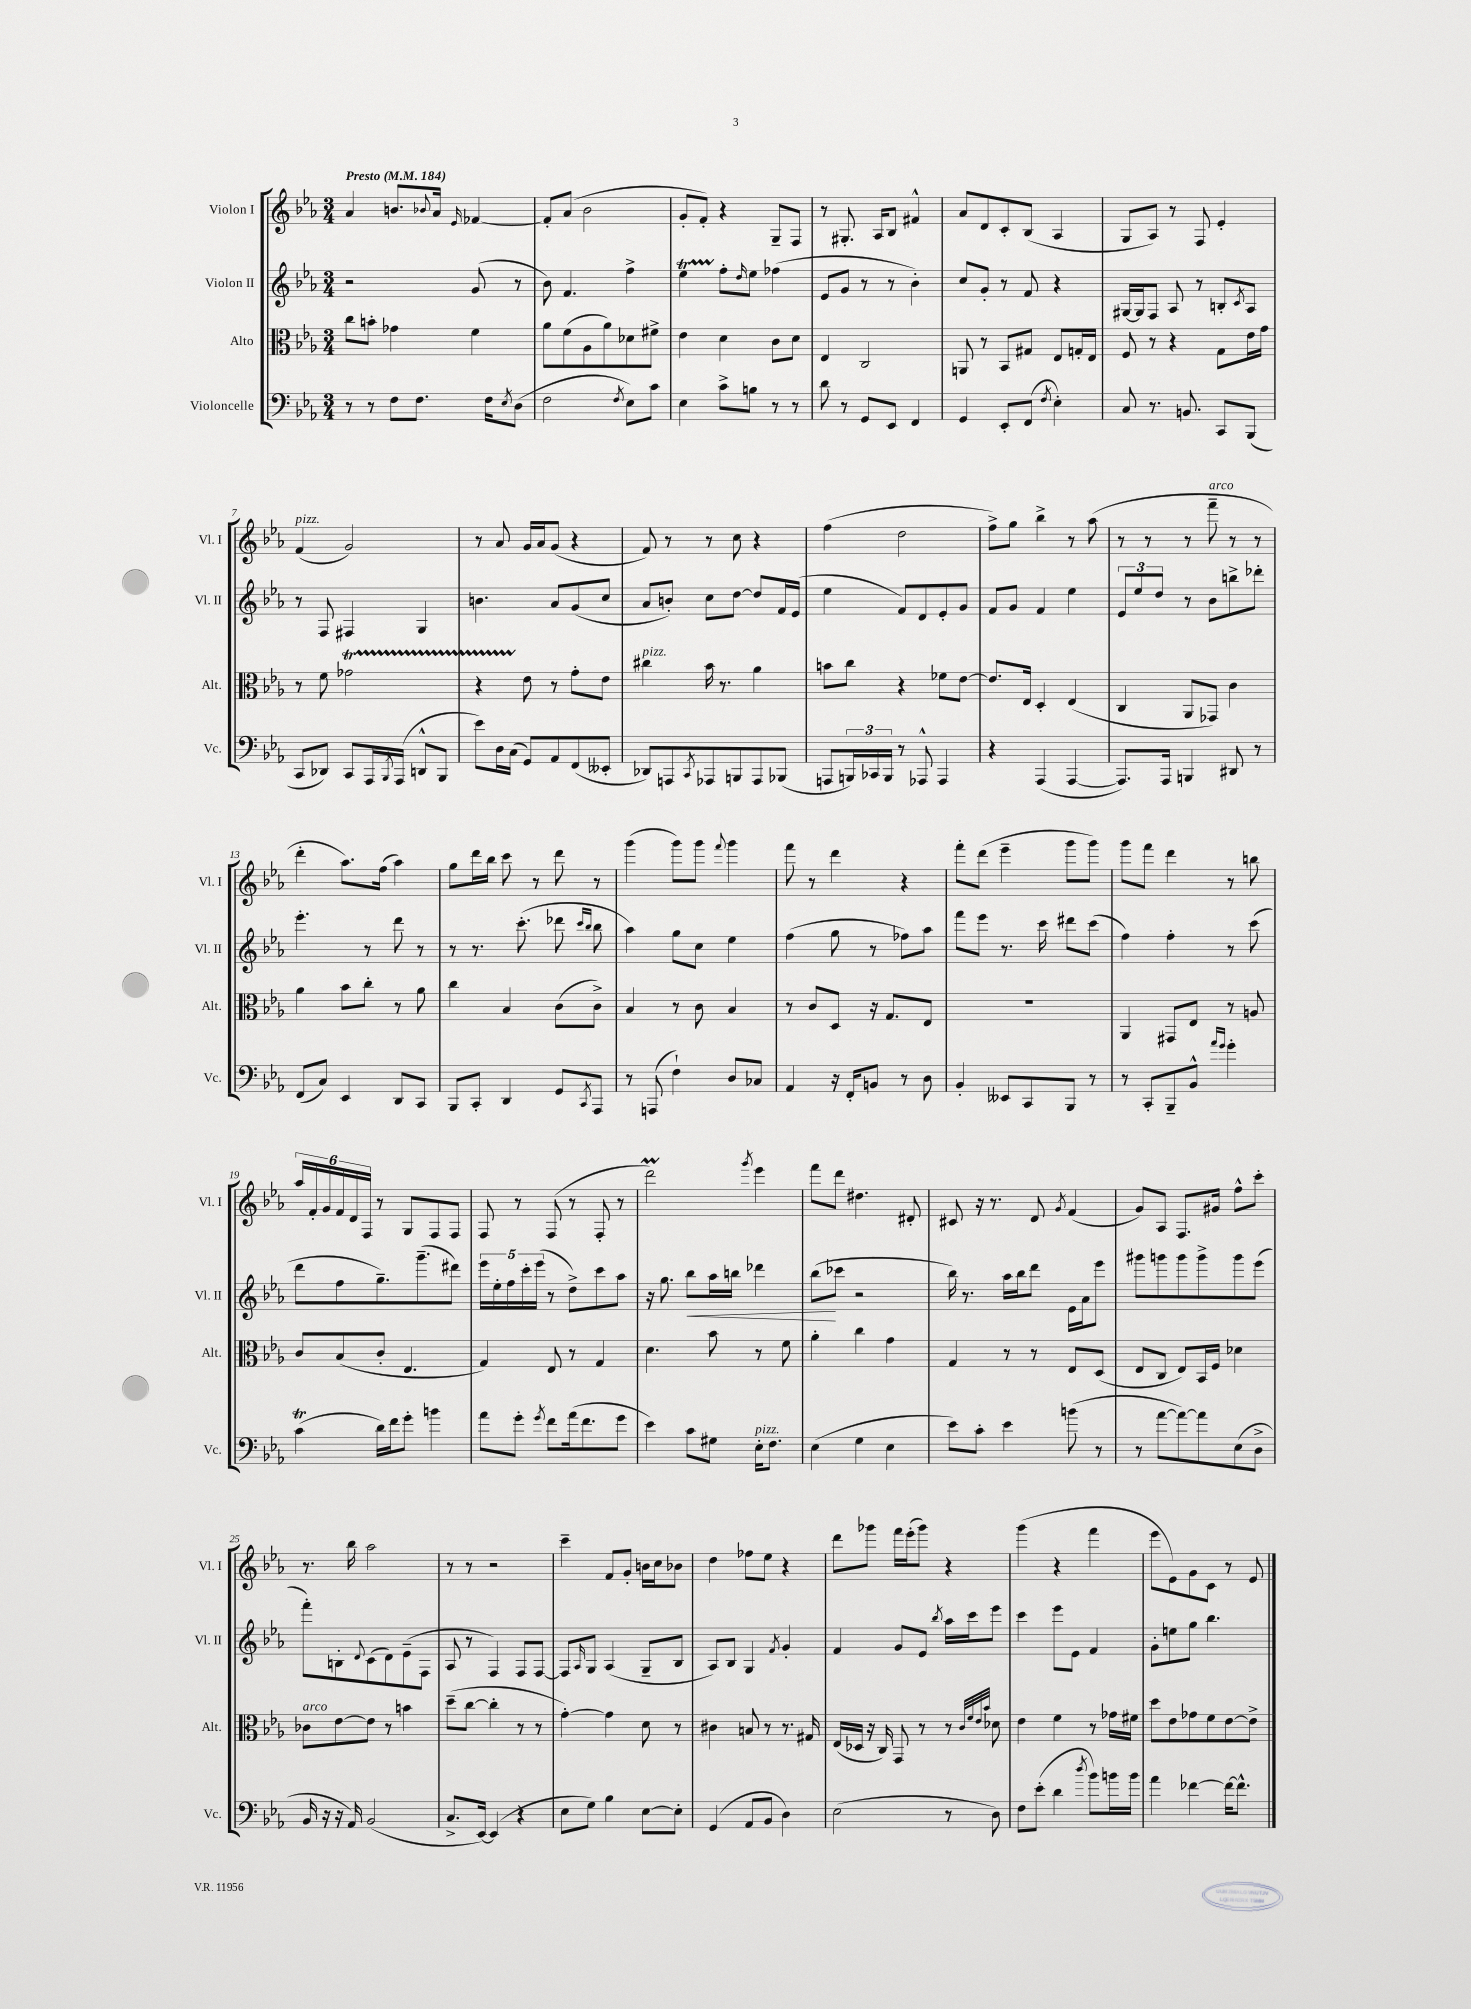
<<
\new StaffGroup <<
\new Staff = "s0" \with { instrumentName = "Violon I" shortInstrumentName = "Vl. I" } {
    \clef treble \key ees \major \numericTimeSignature \time 3/4 \tempo "Presto" 4 = 184
    aes'4 b'8. \appoggiatura { bes'8 } aes'16 \grace { ees'16 } fes'4~ |
    fes'8-. aes'8( bes'2 |
    g'8-. f'8-.) r4 g8-- f8 |
    r8 gis8.-. aes16 bes8 fis'4-^ |
    aes'8 d'8 c'8-. bes8( aes4 |
    g8 aes8) r8 f8 ees'4-. |
    f'4^\markup { \italic "pizz." }( g'2) |
    r8 aes'8 g'16 aes'16 g'8( r4 |
    f'8) r8 r8 c''8 r4 |
    f''4( d''2 |
    f''8->) g''8 bes''4-> r8 aes''8( |
    r8 r8 r8 f'''8--^\markup { \italic "arco" } r8 r8 |
    d'''4-. aes''8.) f''16( aes''4) |
    g''8 d'''16 bes''16 c'''8 r8 d'''8 r8 |
    g'''4( g'''8) g'''8 \appoggiatura { f'''8 } g'''4 |
    f'''8 r8 d'''4 r4 |
    f'''8-. d'''8( ees'''4-- g'''8 g'''8) |
    g'''8 f'''8 d'''4 r8 b''8 |
    \tuplet 6/4 { aes''16 f'16-. g'16 f'16 d'16 f16 } r8 g8 f8 f8 |
    f8 r8 f8( r8 f8-. r8 |
    d'''2\prall) \acciaccatura { g'''8 } ees'''4 |
    f'''8 d'''8 dis''4. dis'8-. |
    cis'8 r16 r8. d'8 \acciaccatura { g'8 } f'4( |
    g'8) aes8 f8. gis'16 f''8-^ c'''8-. |
    r8. bes''16 aes''2 |
    r8 r8 r2 |
    c'''4-- f'8 g'8-. b'16 c''16 bes'8 |
    d''4 fes''8 ees''8 r4 |
    d'''8 ges'''8 f'''16 ees'''16-.( ges'''8) r4 |
    g'''4( r4 f'''4 |
    ees'''8 ees'8) g'8 c'8 r8 ees'8 \bar "|." |
}
\new Staff = "s1" \with { instrumentName = "Violon II" shortInstrumentName = "Vl. II" } {
    \clef treble \key ees \major \numericTimeSignature \time 3/4
    r2 g'8( r8 |
    bes'8) f'4. f''4-> |
    ees''4\startTrillSpan f''8-.\stopTrillSpan \grace { d''16 } ees''8 fes''4( |
    ees'8 g'8 r8 r8 bes'4-.) |
    c''8 g'8-. r8 f'8 r4 |
    gis16~ gis16 f8 aes8 r8 b8-. \acciaccatura { c'8 } aes8 |
    r8 f8 fis4 g4 |
    b'4. aes'8 g'8( c''8 |
    aes'8 b'8-.) c''8 d''8~ d''8 f'16 ees'16( |
    ees''4 f'8) d'8 ees'8-. g'8 |
    f'8 g'8 f'4 ees''4 |
    \tuplet 3/2 { ees'8 ees''8 d''8 } r8 bes'8 b''8-> des'''8-. |
    ees'''4.-. r8 d'''8 r8 |
    r8 r8. c'''8.-.( des'''8 \grace { c'''16 bes''16 } bes''8 |
    aes''4) g''8 c''8 ees''4 |
    f''4( g''8 r8 fes''8) aes''8 |
    f'''8 ees'''8 r8. c'''16 dis'''8 c'''8( |
    f''4) f''4-. r8 c'''8( |
    d'''8 f''8 g''8.--) g'''8.--( dis'''8) |
    \tuplet 5/4 { ees'''16 ees''16-. f''16 c'''16-. ees'''16( } r8 d''8->) c'''8 aes''8 |
    r16 g''8. bes''8\< aes''16 b''16 des'''4 |
    bes''8\!( ces'''8 r2 |
    bes''16) r8. aes''16 bes''16 d'''8 ees'16 aes'16 ees'''8 |
    gis'''8 g'''8 g'''8 g'''8-> g'''8 ees'''8( |
    f'''8-.) b8-. \appoggiatura { d'8 } c'8( d'8) ees'8--( f8 |
    aes8 r8 f4) f8 f8~ |
    f8 \grace { aes16 } g8 aes4( g8-- bes8 |
    aes8) bes8 g4 \acciaccatura { f'8 } g'4-. |
    f'4 g'8 ees'8 \acciaccatura { bes''8 } aes''16 c'''16 ees'''8 |
    c'''4 ees'''8 ees'8 f'4 |
    g'8-. e''8 g''8 bes''4. \bar "|." |
}
\new Staff = "s2" \with { instrumentName = "Alto" shortInstrumentName = "Alt." } {
    \clef alto \key ees \major \numericTimeSignature \time 3/4
    c''8 b'8-. ges'4 f'4 |
    aes'8 f'8( aes8 aes'8) des'8 fis'8-> |
    ees'4 d'4 c'8 d'8 |
    ees4 c2 |
    a,8 r8 bes,8 gis8 ees8 g16-. ees16 |
    f8 r8 r4 g8 ees'16 g'16 |
    r8 f'8 ges'2\startTrillSpan |
    r4 ees'8\stopTrillSpan r8 g'8-. ees'8 |
    cis''4^\markup { \italic "pizz." } bes'16 r8. aes'4 |
    b'8 c''8 r4 fes'8 ees'8~ |
    ees'8. ees16 d4-. ees4( |
    c4 aes,8 ges,8) c'4 |
    aes'4 bes'8 c''8-. r8 aes'8 |
    c''4 bes4 c'8( c'8->) |
    bes4 r8 c'8 bes4 |
    r8 c'8 d8 r16 g8. ees8 |
    R2. |
    aes,4 gis,8 ees8 r8 a8 |
    c'8 bes8( c'8-. ees4. |
    g4) ees8 r8 g4 |
    d'4. bes'8 r8 f'8 |
    aes'4-. c''4 g'4 |
    g4 r8 r8 ees8 d8( |
    ees8 c8 ees8) bes,16 f16 des'4 |
    ces'8^\markup { \italic "arco" } ees'8~ ees'8 r8 b'4 |
    d''8--( c''8~ c''4-. r8 r8 |
    g'4~-.) g'4 d'8 r8 |
    cis'4 b8 r8 r8. gis16 |
    ees16( des16 r16 c16) g,8 r8 r8 \grace { c'32 f'32 ees'32 bes'32 } des'8 |
    ees'4 f'4 r8 ges'16 fis'16 |
    d''8 ees'8 ges'8 f'8 ees'8~ ees'8-> \bar "|." |
}
\new Staff = "s3" \with { instrumentName = "Violoncelle" shortInstrumentName = "Vc." } {
    \clef bass \key ees \major \numericTimeSignature \time 3/4
    r8 r8 f8 f8. f16 \acciaccatura { ees8 } d8( |
    f2 \acciaccatura { f8 } ees8) c'8 |
    ees4 c'8-> b8 r8 r8 |
    d'8 r8 g,8 ees,8 f,4 |
    g,4 ees,8-. f,8( \acciaccatura { f8 } ees4-.) |
    c8 r8. b,8. c,8 bes,,8( |
    c,8 des,8) c,8 aes,,16 \acciaccatura { bes,,8 } aes,,16( d,8-^ bes,,8 |
    ees'8) d16 c16( g,8) aes,8 f,8( eeses,8-. |
    des,8) a,,8 \acciaccatura { c,8 } aes,,8 b,,8 aes,,8 bes,,8( |
    a,,8 \tuplet 3/2 { b,,16) ces,16 b,,16 } r8 aes,,8-^ aes,,4 |
    r4 aes,,4( aes,,4~ |
    aes,,8.) aes,,16 b,,4 dis,8 r8 |
    f,8( c8) ees,4 d,8 c,8 |
    bes,,8 c,8-. d,4 g,8 \acciaccatura { c,8 } aes,,8 |
    r8 a,,8( f4-!) d8 ces8 |
    aes,4 r16 f,16-. b,8 r8 d8 |
    bes,4-. eeses,8 c,8 bes,,8 r8 |
    r8 c,8-. bes,,8-- bes,8-^ \grace { aes'16 g'16 } g'4-. |
    c'4\trill( d'16) f'16 g'8-. b'4 |
    aes'8 g'8-. \acciaccatura { g'8 } f'8 aes'16( f'8. g'8 |
    ees'4) c'8 gis8 ees16-.^\markup { \italic "pizz." } f8. |
    ees4( g4 ees4 |
    ees'8) c'8-. ees'4 b'8( r8 |
    r8 aes'8~ aes'8~) aes'8 ees8( d8-> |
    bes,16 r16 r16 aes,16) bes,2( |
    c8.-> ees,16~) ees,4( r4 |
    ees8 g8) bes4 ees8~ ees8-. |
    g,4( aes,8 bes,8 d4) |
    ees2( r8 d8) |
    f8 ees'8-.( d'4 \acciaccatura { d''8 } bes'8) b'16 b'16 |
    aes'4 fes'4~ fes'16~ fes'8.-^ \bar "|." |
}
>>
>>
